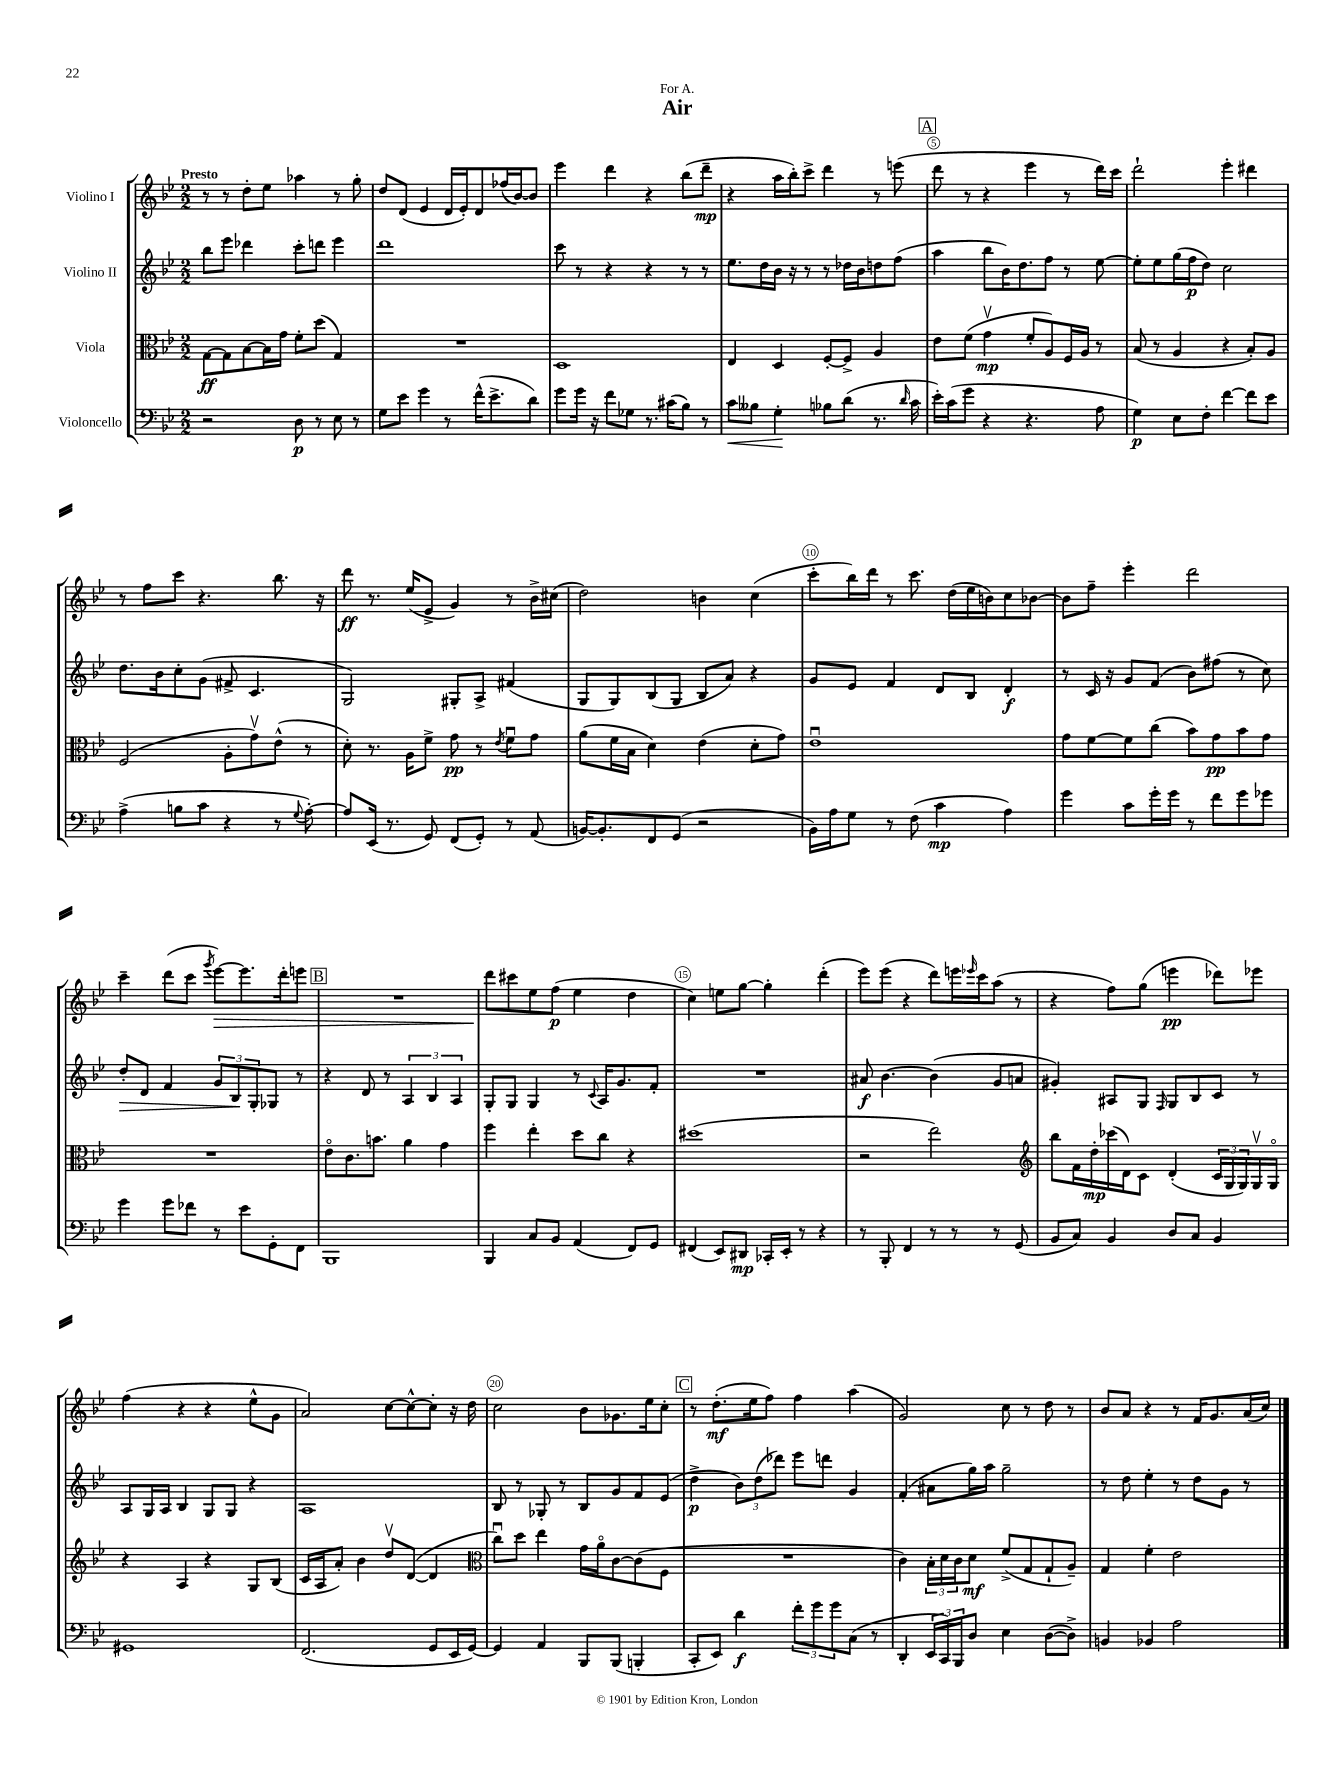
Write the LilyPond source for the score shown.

\header { title = "Air" dedication = "For A." }
<<
\new StaffGroup <<
\new Staff = "s0" \with { instrumentName = "Violino I" } {
    \clef treble \key bes \major \numericTimeSignature \time 2/2 \tempo "Presto"
    r8 r8 d''8-. ees''8 aes''4 r8 g''8-. |
    d''8 d'8( ees'4 d'16 ees'16-.) d'8 fes''16( bes'16~) bes'8 |
    ees'''4 d'''4 r4 bes''8( d'''8--\mp |
    r4 a''16 bes''16-.) c'''8-> d'''4 r8 e'''8( |
    \mark \markup { \box "A" } d'''8 r8 r4 ees'''4 r8 d'''16) c'''16 |
    d'''2-! ees'''4-. dis'''4 |
    r8 f''8 c'''8 r4. bes''8. r16 |
    d'''8\ff r8. ees''16( ees'8-> g'4) r8 bes'16-> cis''16( |
    d''2) b'4 c''4( |
    c'''8-. bes''16) d'''16 r8 c'''8. d''16( ees''16 b'16) c''8 bes'8~ |
    bes'8 f''8-- ees'''4-. d'''2 |
    c'''4-- d'''8( c'''8 \acciaccatura { g'''8 } ees'''8~\>) ees'''8. d'''16-. e'''8 |
    \mark \markup { \box "B" } R1 |
    d'''8\! cis'''8 ees''8 f''8\p( ees''4 d''4 |
    c''4) e''8 g''8~ g''4-. d'''4-.( |
    ees'''8) ees'''8( r4 d'''8) e'''16 \grace { ees'''16 } c'''16 a''8( r8 |
    r4 f''8) g''8( e'''4\pp des'''8) ees'''8 |
    f''4( r4 r4 ees''8-^ g'8 |
    a'2) c''8~ c''8~-^ c''8-. r16 d''16 |
    c''2 bes'8 ges'8. ees''16 c''8-. |
    \mark \markup { \box "C" } r8 d''8.-.\mf( ees''16 f''8) f''4 a''4( |
    g'2) c''8 r8 d''8 r8 |
    bes'8 a'8 r4 r8 f'16 g'8. a'16( c''16) \bar "|." |
}
\new Staff = "s1" \with { instrumentName = "Violino II" } {
    \clef treble \key bes \major \numericTimeSignature \time 2/2
    bes''8 ees'''8 des'''4 c'''8-. d'''8 ees'''4 |
    d'''1 |
    c'''8 r8 r4 r4 r8 r8 |
    ees''8. d''16 bes'16 r16 r8 r8 des''16 bes'16 d''8 f''8( |
    \mark \markup { \box "A" } a''4 bes''8 bes'16) d''8. f''8 r8 ees''8~ |
    ees''8-. ees''8 g''16( f''16\p d''8) c''2 |
    d''8. bes'16 c''8-. g'8( fis'8-> c'4. |
    g2) gis8-. a8-> fis'4( |
    g8 g8) bes8( g8 bes8 a'8) r4 |
    g'8 ees'8 f'4 d'8 bes8 d'4-.\f |
    r8 c'16 r16 g'8 f'8( bes'8) fis''8( r8 c''8) |
    d''8-.\> d'8 f'4 \tuplet 3/2 { g'8 bes8\! g8-. } ges8 r8 |
    \mark \markup { \box "B" } r4 d'8 r8 \tuplet 3/2 { a4 bes4 a4 } |
    g8-. g8 g4 r8 \appoggiatura { c'8 } a16 g'8. f'8-. |
    R1 |
    ais'8\f bes'4.~ bes'4( g'8 a'8 |
    gis'4-.) ais8 g8 \grace { f16 } g8 bes8 c'8 r8 |
    a8 g16 a16 bes4 g8 g8 r4 |
    a1 |
    bes8 r8 ges8-. r8 bes8 g'8 f'8 ees'8( |
    \mark \markup { \box "C" } d''4->\p \tuplet 3/2 { bes'8) d''8( des'''8) } ees'''8 d'''8 g'4 |
    f'4-.( ais'8 g''16) a''16 g''2-- |
    r8 d''8 ees''4-. r8 d''8 g'8 r8 \bar "|." |
}
\new Staff = "s2" \with { instrumentName = "Viola" } {
    \clef alto \key bes \major \numericTimeSignature \time 2/2
    g8~\ff g8 bes8~ bes16 g'16 f'8-. d''8( g4) |
    R1 |
    d1 |
    ees4 d4 f8~-. f8-> a4 |
    \mark \markup { \box "A" } ees'8 f'8( g'4\upbow\mp f'8-. a8) f16 a16 r8 |
    bes8( r8 a4 r4 bes8-.) a8 |
    f2( a8-. g'8\upbow) ees'8-^( r8 |
    d'8-.) r8. a16 f'8-> g'8\pp r8 \acciaccatura { ees'8 } f'8\downbow g'8 |
    a'8( f'16 bes16 d'4) ees'4( d'8-. g'8) |
    ees'1\downbow |
    g'8 f'8~ f'8 c''8( bes'8) g'8\pp bes'8 g'8 |
    R1 |
    \mark \markup { \box "B" } ees'8\flageolet c'8. b'8. a'4 g'4 |
    f''4 ees''4-. d''8 c''8 r4 |
    dis''1( |
    r2 ees''2) |
    \clef treble bes''8 f'16 d''16-.\mp ces'''16( d'16) c'8 d'4-.( \tuplet 3/2 { c'16 g16 g16) } g16\upbow g16\flageolet |
    r4 a4 r4 g8 bes8( |
    c'16 a16 a'8-.) bes'4 d''8\upbow d'8~( d'4 |
    \clef alto c''8\downbow) d''8 ees''4 g'16 a'16\flageolet c'8~ c'8( f8 |
    \mark \markup { \box "C" } R1 |
    c'4) \tuplet 3/2 { bes16-. d'16 c'16 } d'8\mf f'8->( g8 g8-! a8--) |
    g4 f'4-. ees'2 \bar "|." |
}
\new Staff = "s3" \with { instrumentName = "Violoncello" } {
    \clef bass \key bes \major \numericTimeSignature \time 2/2
    r2 d8\p r8 ees8 r8 |
    g8 ees'8 g'4 r8 f'16-^( ees'8.-> d'8) |
    g'8 g'16 r16 f'8 ges8 r8. cis'16( bes8) r8 |
    c'8\< beses8 g4-.\! bes8 d'8( r8. \grace { d'16 } c'16 |
    \mark \markup { \box "A" } ees'16-.) c'16( g'8 r4 r4. a8 |
    g4\p) ees8 f8-. f'4~ f'8 ees'8 |
    a4->( b8 c'8 r4 r8 \appoggiatura { g8 } a8~-.) |
    a8 ees,16( r8. g,8) f,8( g,8-.) r8 a,8( |
    b,16~) b,8.-. f,8 g,8( r2 |
    bes,16) a16 g8 r8 f8( c'4\mp a4) |
    g'4 c'8 g'16-. g'16 r8 f'8 g'8 ges'8 |
    g'4 g'8 fes'8 r8 ees'8 g,8-. f,8 |
    \mark \markup { \box "B" } bes,,1 |
    bes,,4 c8 bes,8 a,4( f,8) g,8 |
    fis,4( ees,8) dis,8\mp ces,16-. ees,16-. r8 r4 |
    r8 bes,,8-. f,4 r8 r8 r8 g,8( |
    bes,8 c8) bes,4 d8 c8 bes,4 |
    gis,1 |
    f,2.( g,8 ees,16 g,16~) |
    g,4 a,4 bes,,8 bes,,8( b,,4-. |
    \mark \markup { \box "C" } c,8-. ees,8) d'4\f \tuplet 3/2 { f'8-. g'8 g'8 } c8( r8 |
    d,4-. \tuplet 3/2 { ees,16 c,16) bes,,16 } d8 ees4 d8~( d8->) |
    b,4 bes,4 a2 \bar "|." |
}
>>
>>
\layout { \context { \Score \override BarNumber.break-visibility = ##(#f #t #t) barNumberVisibility = #(every-nth-bar-number-visible 5) \override BarNumber.stencil = #(make-stencil-circler 0.1 0.3 ly:text-interface::print) } }
